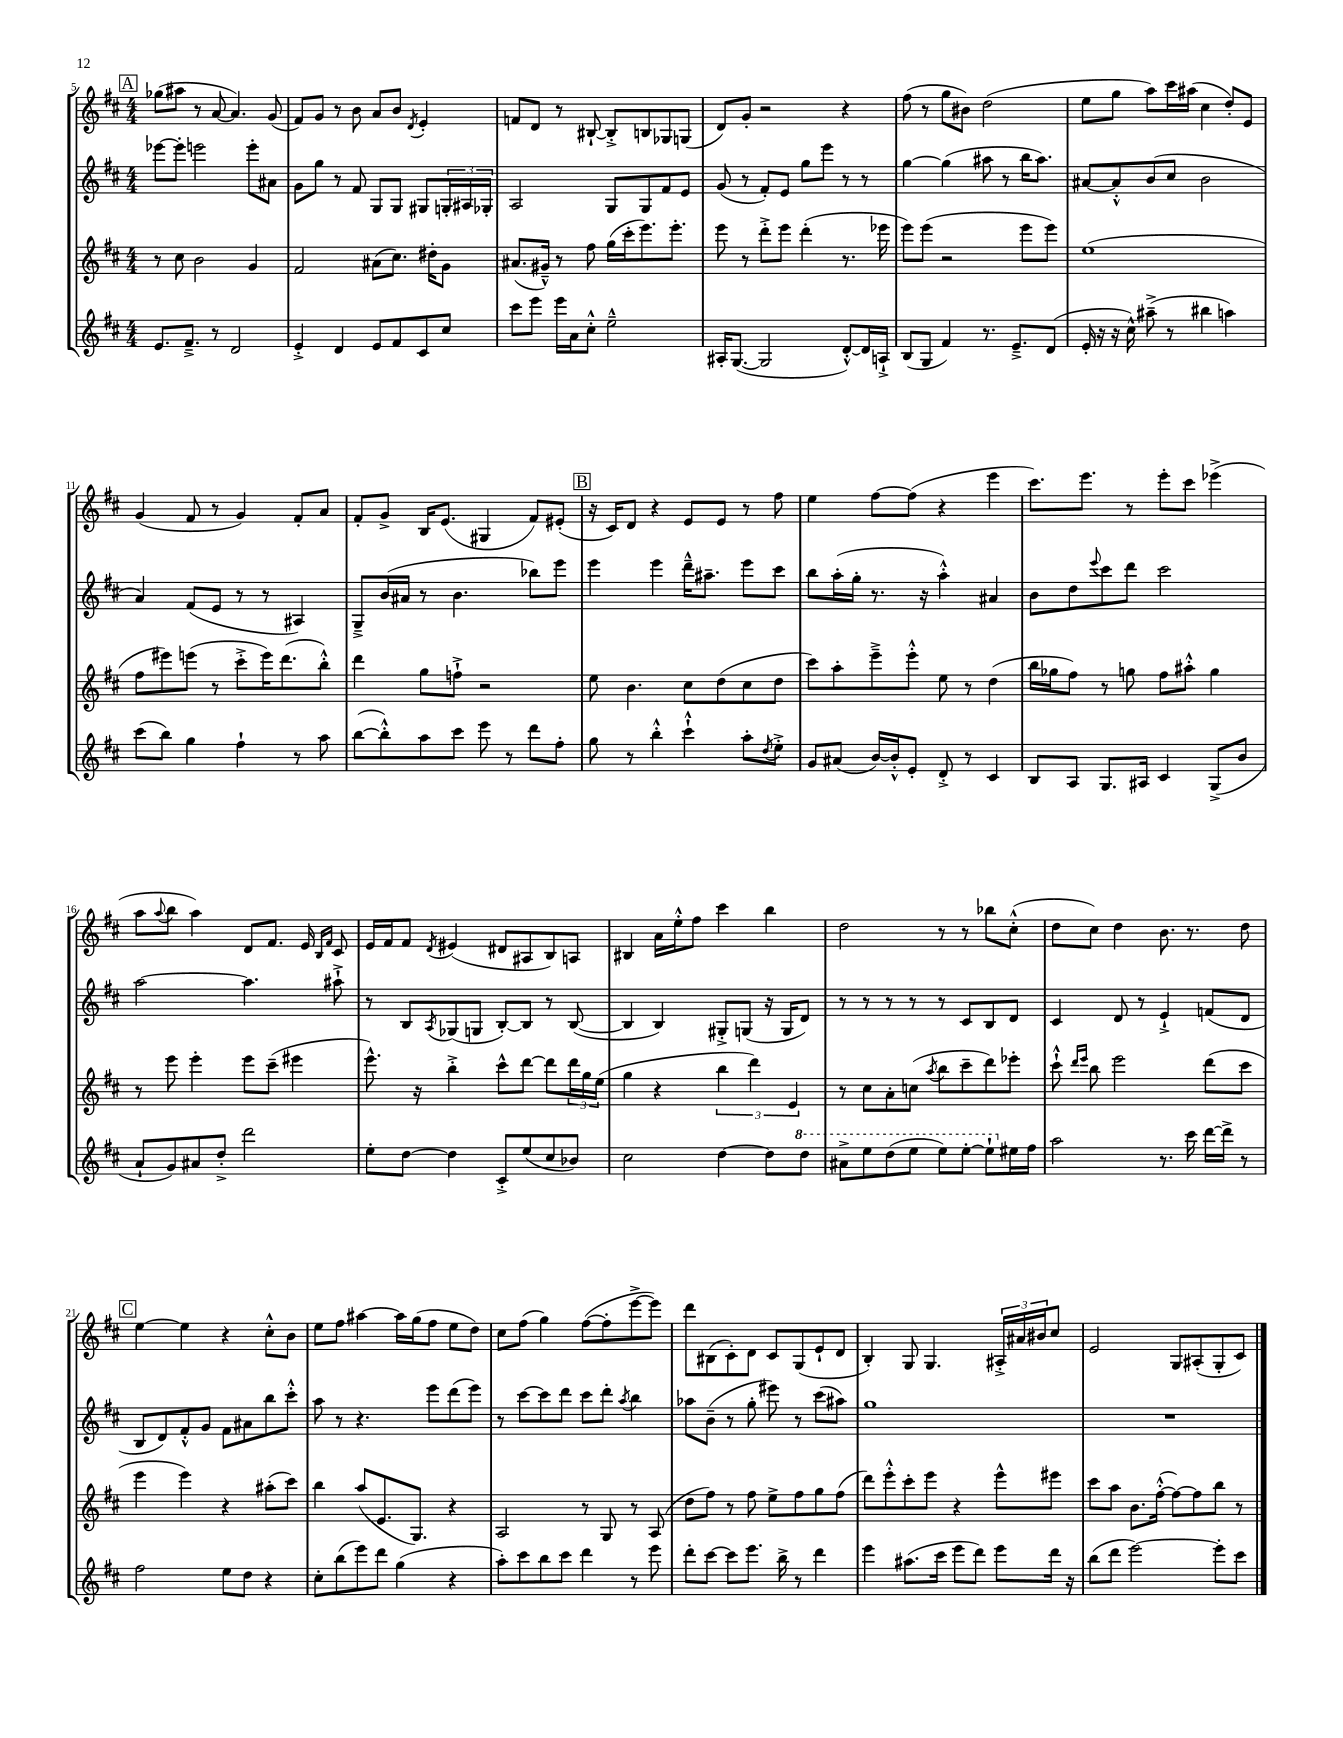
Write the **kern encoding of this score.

**kern	**kern	**kern	**kern
*staff4	*staff3	*staff2	*staff1
*clefG2	*clefG2	*clefG2	*clefG2
*k[f#c#]	*k[f#c#]	*k[f#c#]	*k[f#c#]
*M4/4	*M4/4	*M4/4	*M4/4
8.e	8r	[8eee-	(8gg-
.	8cc#	8eee-']	8aa#
8.f#~^	.	.	.
.	2b	2eee	8r
8r	.	.	[8a
2d	.	.	4.a])
.	4g	8eee'	.
.	.	8a#	(8g
=	=	=	=
4e'^	2f#	8g	8f#)
.	.	8gg	8g
4d	.	8r	8r
.	.	8f#	8b
8e	(8a#	8G	8a
8f#	8.cc#)	8G	8b
.	.	.	8qd
8c#	.	8G#	4e'
.	16dd#'	.	.
8cc#	8g	24G'	.
.	.	24A#	.
.	.	24G-'	.
=	=	=	=
8ccc#	(8.a#	2A	8f
8eee	.	.	8d
.	16g#~^^)	.	.
16eee	8r	.	8r
16a	.	.	.
8cc#'^^	8ff#	.	[8B#`
2ee~^^	(16gg	8G	8B#'^]
.	16ccc#'	.	.
.	8.eee)	8G	8B
.	.	8f#	8G-
.	8.eee'	.	.
.	.	8e	(8G
=	=	=	=
16A#'	8eee	(8g	8d)
([8.G	.	.	.
.	8r	8r	8g'
2G]	8ddd'^	8f#')	2r
.	8eee	8e	.
.	(4ddd'	8gg	.
.	.	8eee	.
[8d'^^)	8.r	8r	4r
16d]	.	8r	.
16A`^	16eee-	.	.
=	=	=	=
(8B	8eee)	[4gg	(8ff#
8G	(8eee	.	8r
4f#)	2r	(4gg]	8gg
.	.	.	8b#)
8.r	.	8aa#	(2dd
.	.	8r	.
8.e~^	.	.	.
.	8eee	16bb	.
.	.	8.aa#)	.
(8d	8eee)	.	.
=	=	=	=
16e'	(1ee	[8a#	8ee
16r	.	.	.
16r	.	8a#'^^]	8gg
16cc#^^)	.	.	.
(8aa#~^	.	(8b	8aa)
8r	.	8cc#	16ccc#
.	.	.	(16aa#
4bb#	.	2b	4cc#
4aa)	.	.	8dd')
.	.	.	8e
=	=	=	=
(8ccc#	8ff#	4a)	(4g
8bb)	8eee#)	.	.
4gg	(8eee	(8f#	8f#
.	8r	8e	8r
4ff#`	8ccc#'^	8r	4g)
.	16eee)	8r	.
.	(8.ddd	.	.
8r	.	4A#)	8f#'
8aa	8bb'^^)	.	8a
=	=	=	=
([8bb	4ddd	8G~^	8f#'
8bb'^^])	.	(16b	8g^
.	.	16a#	.
8aa	8gg	8r	16B
.	.	.	(8.e
8ccc#	8ff`^	4.b	.
8eee	2r	.	4G#
8r	.	.	.
8ddd	.	8bb-)	8f#)
8ff#'	.	8eee	(8e#'
=	=	=	=
8gg	8ee	4eee	16r
.	.	.	16c#)
8r	4.b	.	8d
4bb'^^	.	4eee	4r
4ccc#`^^	8cc#	16ddd~^^	8e
.	.	8.aa#~	.
.	(8dd	.	8e
8aa'	8cc#	8eee	8r
8qdd	.	.	.
8ee'^	8dd	8ccc#	8ff#
=	=	=	=
8g	8ccc#)	8bb	4ee
(8a#	8aa'	(16aa'	.
.	.	16gg'	.
[16b)	8eee~^	8.r	[8ff#
16b'^^]	.	.	.
8e'	8eee'^^	.	(8ff#]
.	.	16r	.
8d'^	8ee	4aa'^^)	4r
8r	8r	.	.
4c#	(4dd	4a#	4eee
=	=	=	=
8B	16bb	8b	8.ccc#)
.	16gg-	.	.
8A	8ff#)	8dd	.
.	.	.	8.eee
.	.	8qqeee	.
8.G	8r	8ccc#	.
.	8gg	8ddd	8r
16A#	.	.	.
4c#	8ff#	2ccc#	8eee'
.	8aa#'^^	.	8ccc#
(8G^	4gg	.	(4eee-^
8b	.	.	.
=	=	=	=
8a`	8r	[2aa	8aa
.	.	.	8qqaa
8g)	8eee	.	8bb
8a#	4eee'	.	4aa)
8dd'^	.	.	.
2ddd	8eee	4.aa]	8d
.	(8ccc#~	.	8.f#
.	4eee#	.	.
.	.	.	16e
.	.	.	16qqB
.	.	.	16qqf#
.	.	8aa#`^	8c#
=	=	=	=
8ee'	8.eee^^)	8r	16e
.	.	.	16f#
[8dd	.	8B	8f#
.	16r	.	.
.	.	8qA	8qd
4dd]	4bb'^	(8G-	(4e#
.	.	8G	.
8c#'^	8ccc#^^	[8B')	8d#
(8ee	[8ddd	8B]	8A#
8cc#	8ddd]	8r	8B)
8b-)	24ddd	([8B	8A
.	24gg	.	.
.	(24ee	.	.
=	=	=	=
2cc#	4gg	4B]	4B#
.	4r	4B)	16a
.	.	.	16ee'^^
.	.	.	8ff#
[4dd	6bb	8G#'^	4ccc#
.	.	(8G	.
.	6ddd)	.	.
8dd]	.	16r	4bb
.	.	16G	.
.	6e	.	.
8ddd	.	8d)	.
=	=	=	=
8aa#^	8r	8r	2dd
8eee	8cc#	8r	.
(8ddd	8a'	8r	.
8eee	(8cc	8r	.
.	8qaa	.	.
8eee)	8bb	8r	8r
[8eee'	8ccc#~	8c#	8r
8eee`]	8ddd)	8B	8bb-
16ee#	8eee-'	8d	(8cc#'^^
16ff#	.	.	.
=	=	=	=
2aa	8ccc#`^^	4c#	8dd
.	16qqddd	.	.
.	16qqeee	.	.
.	8bb	.	8cc#)
.	2eee	8d	4dd
.	.	8r	.
8.r	.	4e`^	8.b
16ccc#	.	.	8.r
[16ddd	(8ddd	(8f	.
16ddd^]	.	.	.
8r	8ccc#	8d	8dd
=	=	=	=
2ff#	4eee	8B	[4ee
.	.	8d)	.
.	4eee)	8f#'^^	4ee]
.	.	8g	.
8ee	4r	8f#	4r
8dd	.	8a#	.
4r	(8aa#'	8bb	8cc#'^^
.	8ccc#)	8ccc#'^^	8b
=	=	=	=
8cc#'	4bb	8aa	8ee
(8bb	.	8r	8ff#
8eee)	(8aa	4.r	[4aa#
8ddd	8.e	.	.
(4gg	.	.	16aa#]
.	8.G)	.	(16gg
.	.	8eee	8ff#
4r	4r	(8ddd	8ee
.	.	8eee)	8dd)
=	=	=	=
8aa')	2A	8r	8cc#
8ccc#	.	[8ccc#	(8ff#
8bb	.	8ccc#]	4gg)
8ccc#	.	8ddd	.
4ddd	8r	8ccc#	([8ff#
.	8G	8ddd'	8ff#']
.	.	8qaa	.
8r	8r	4bb	[8eee^
8eee	(8A	.	8eee])
=	=	=	=
8ddd'	8dd	8aa-	8ddd
[8ccc#	8ff#)	(8b~	(8B#
8ccc#]	8r	8r	8c#')
8.eee	8ff#	8gg'	8d
.	8ee^	8eee#)	8c#
16bb^	.	.	.
8r	8ff#	8r	(8G
4ddd	8gg	(8ccc#	8e`
.	(8ff#	8aa#)	8d
=	=	=	=
4eee	8ddd)	1gg	4B')
.	8eee'^^	.	.
(8.aa#	8ccc#'	.	8G
.	8eee	.	4.G
16ccc#	.	.	.
8eee	4r	.	.
8ddd)	.	.	.
8eee	8eee^^	.	24A#'^
.	.	.	24a#
.	.	.	24b#
16ddd	8eee#	.	8cc#
16r	.	.	.
=	=	=	=
(8bb	8ccc#	1r	2e
8ddd	8aa	.	.
[2eee)	8.b	.	.
.	([16ff#'^^	.	.
.	8ff#_)	.	8G
.	8ff#]	.	(8A#'
8eee']	8bb	.	8G'
8ccc#	8r	.	8c#)
==	==	==	==
*-	*-	*-	*-
